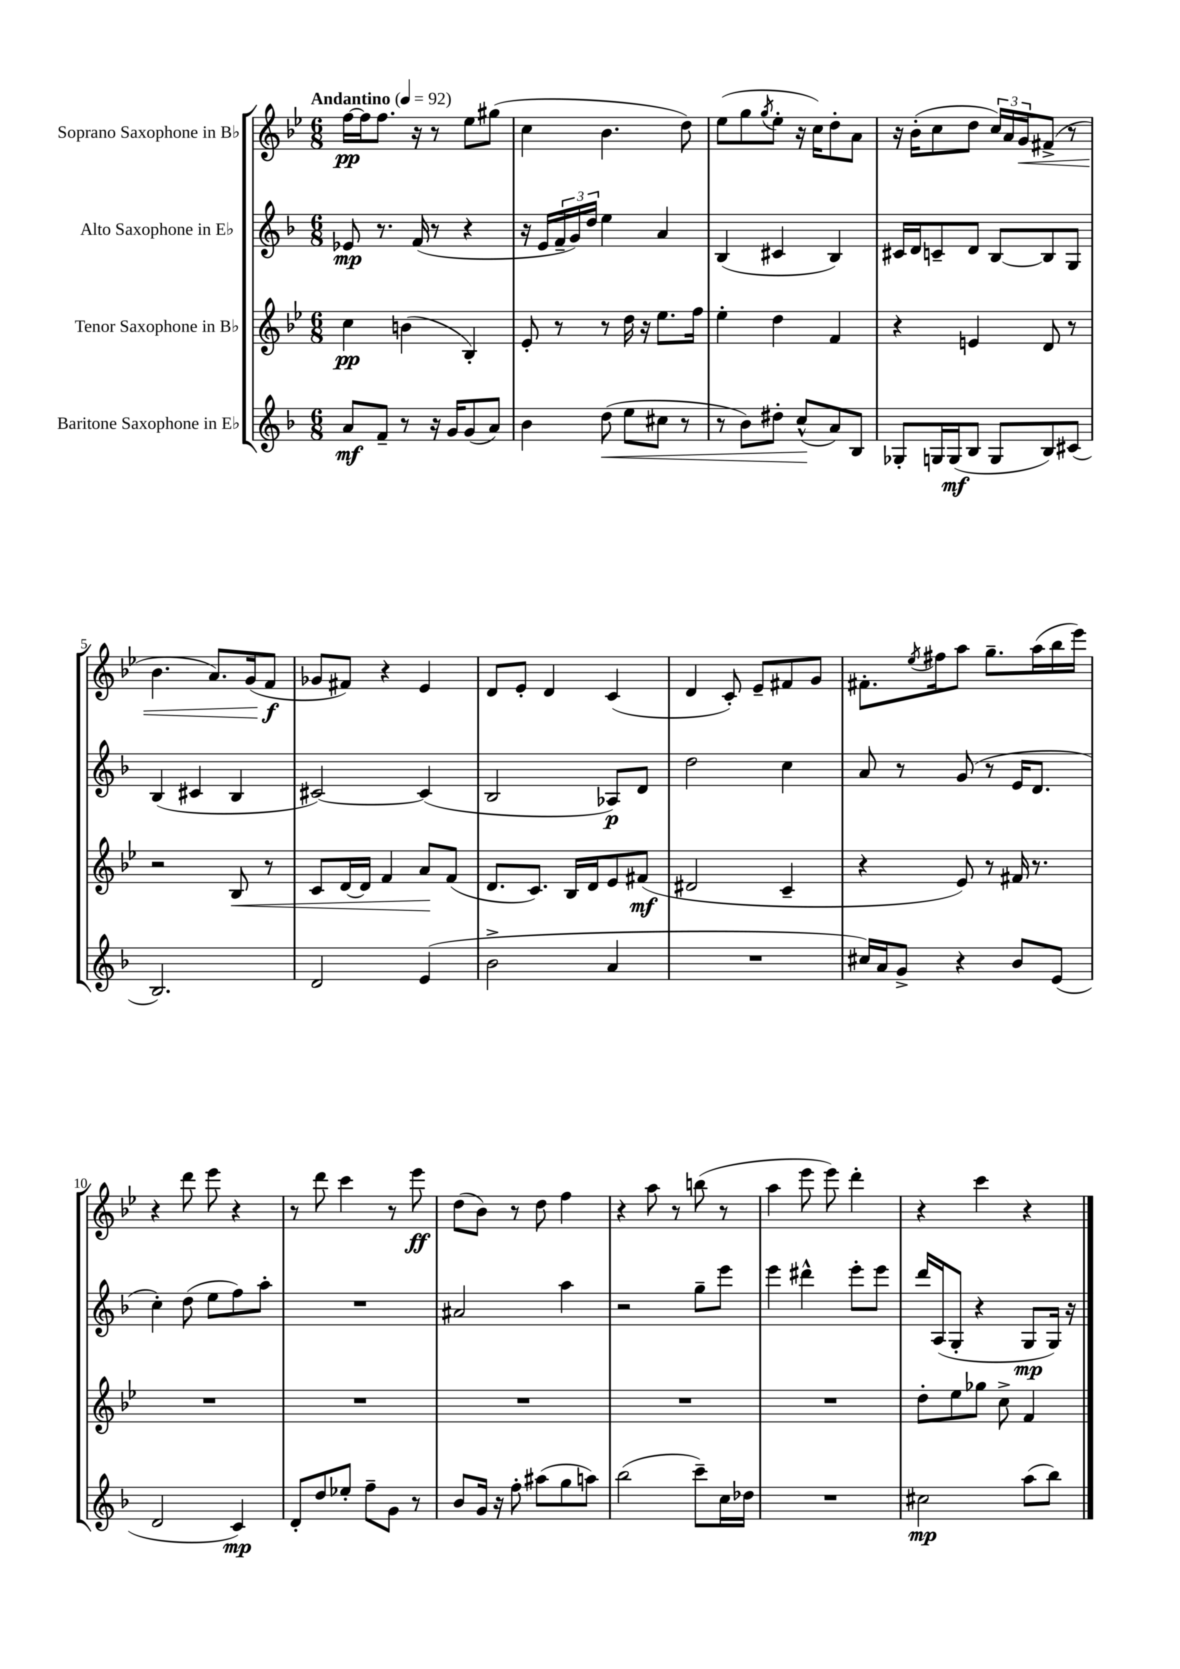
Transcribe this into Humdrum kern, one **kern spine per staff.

**kern	**kern	**kern	**kern
*staff4	*staff3	*staff2	*staff1
*clefG2	*clefG2	*clefG2	*clefG2
*k[b-]	*k[b-e-]	*k[b-]	*k[b-e-]
*M6/8	*M6/8	*M6/8	*M6/8
*MM92	*MM92	*MM92	*MM92
8a	4cc	8e-	[16ff
.	.	.	16ff]
8f~	.	8.r	8.ff
8r	(4b	.	.
.	.	(16f	16r
16r	.	8r	8r
16g	.	.	.
(8g	4B-')	4r	8ee-
8a)	.	.	(8gg#
=	=	=	=
4b-	8e-'	16r	4cc
.	.	16e	.
.	8r	24f~	.
.	.	24g)	.
.	.	24dd	.
(8dd	8r	4ee	4.b-
8ee	16dd	.	.
.	16r	.	.
8cc#	8.ee-	4a	.
8r	.	.	8dd)
.	16ff	.	.
=	=	=	=
8r	4ee-'	(4B-	(8ee-
8b-)	.	.	8gg
.	.	.	8qgg
8dd#'	4dd	4c#	8ee-'
(8cc^^	.	.	16r
.	.	.	16cc)
8a)	4f	4B-)	8dd'
8B-	.	.	8a
=	=	=	=
8G-'	4r	16c#	16r
.	.	16d	(16b-'
16G	.	8c~	8cc
(16G	.	.	.
8B-	4e	8d	8dd
8G	.	[8B-	24cc)
.	.	.	24a
.	.	.	24g
8B-)	8d	8B-]	(8f#^
(8c#	8r	8G	8r
=	=	=	=
2.B-)	2r	(4B-	4.b-
.	.	4c#	.
.	.	.	8.a)
.	8B-	4B-	.
.	.	.	(16g
.	8r	.	8f
=	=	=	=
2d	8c	[2c#)	8g-
.	[16d	.	8f#)
.	16d]	.	.
.	4f	.	4r
(4e	8a	(4c#]	4e-
.	(8f	.	.
=	=	=	=
2b-^	8.d	2B-	8d
.	.	.	8e-'
.	8.c)	.	.
.	.	.	4d
.	16B-	.	.
.	16d	.	.
4a	8e-	8A-)	(4c
.	(8f#	8d	.
=	=	=	=
2.r	2d#	2dd	4d
.	.	.	8c')
.	.	.	8e-~
.	4c~	4cc	8f#
.	.	.	8g
=	=	=	=
16cc#)	4r	8a	8.f#'
16a	.	.	.
8g^	.	8r	.
.	.	.	8qee-
.	.	.	16ff#
4r	8e-)	(8g	8aa
.	8r	8r	8.gg~
8b-	16f#	16e	.
.	8.r	8.d	(16aa
(8e	.	.	16bb-
.	.	.	16eee-)
=	=	=	=
2d	2.r	4cc')	4r
.	.	(8dd	8ddd
.	.	8ee	8eee-
4c)	.	8ff)	4r
.	.	8aa'	.
=	=	=	=
8d'	2.r	2.r	8r
8dd	.	.	8ddd
8ee-'	.	.	4ccc
8ff~	.	.	.
8g	.	.	8r
8r	.	.	8eee-
=	=	=	=
8b-	2.r	2a#	(8dd
16g	.	.	8b-)
16r	.	.	.
8ff'	.	.	8r
(8aa#	.	.	8dd
8gg	.	4aa	4ff
8aa)	.	.	.
=	=	=	=
(2bb-	2.r	2r	4r
.	.	.	8aa
.	.	.	8r
8ccc~)	.	8gg~	(8bb
16cc	.	8eee	8r
16dd-	.	.	.
=	=	=	=
2.r	2.r	4eee	4aa
.	.	4ddd#^^	8eee-
.	.	.	8eee-)
.	.	8eee'	4ddd'
.	.	8eee	.
=	=	=	=
2cc#	8dd'	16ddd	4r
.	.	(16A	.
.	8ee-	8G'	.
.	8gg-	4r	4ccc
.	8cc^	.	.
(8aa	4f	8G	4r
8bb-)	.	16G)	.
.	.	16r	.
==	==	==	==
*-	*-	*-	*-
